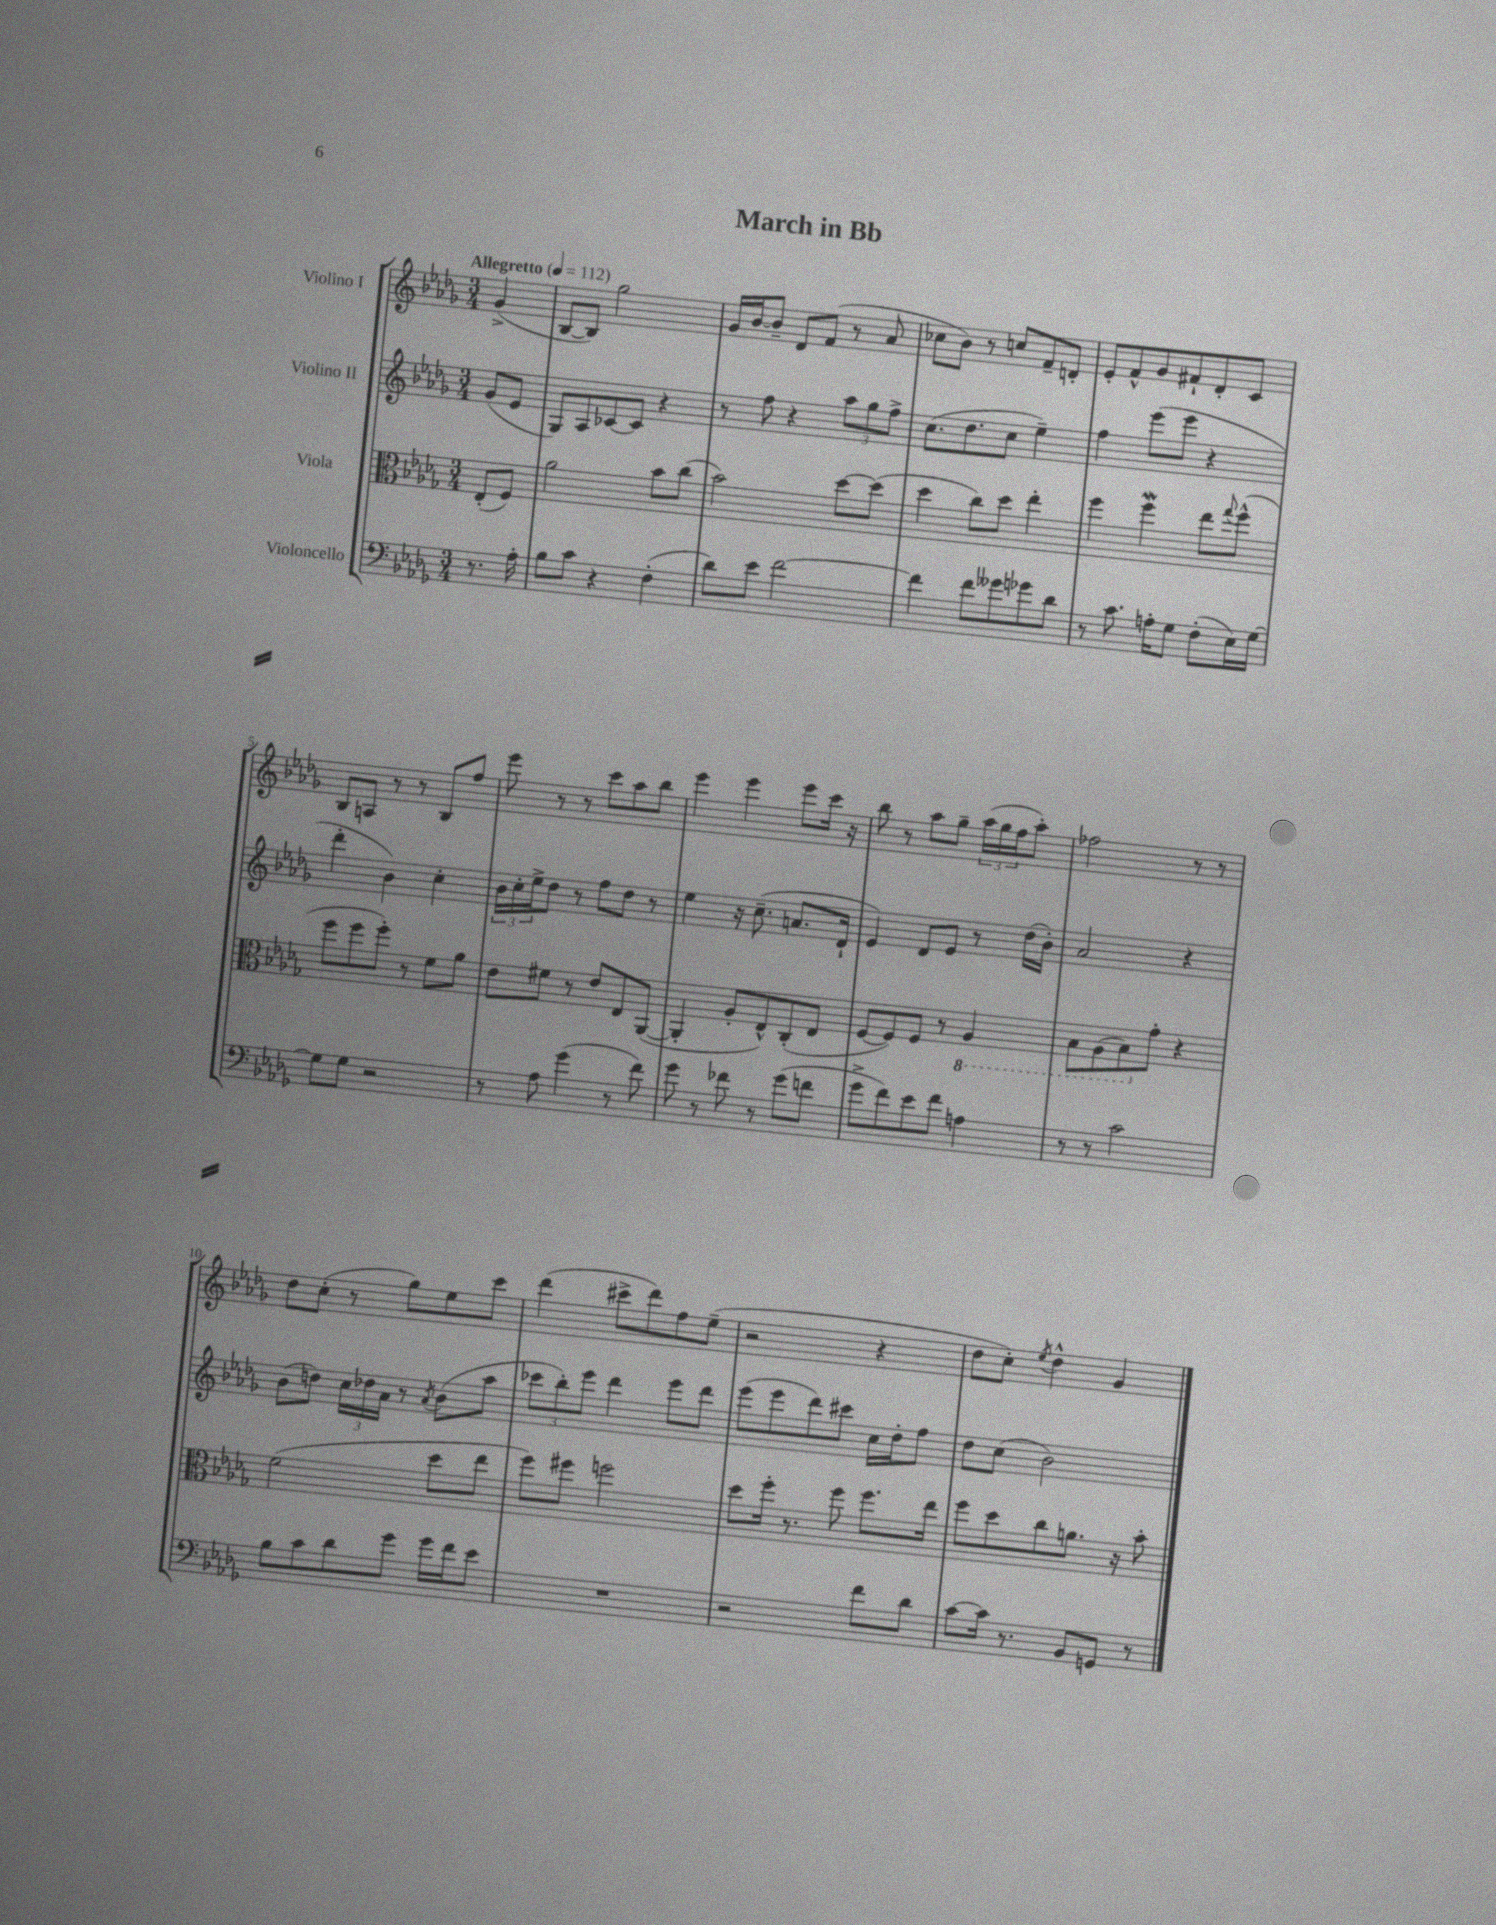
\header { title = "March in Bb" }
<<
\new StaffGroup <<
\new Staff = "s0" \with { instrumentName = "Violino I" } {
    \clef treble \key des \major \numericTimeSignature \time 3/4 \partial 4 \tempo "Allegretto" 4 = 112
    ges'4->( |
    bes8~ bes8) ges''2 |
    ges'16 bes'16~ bes'8-- des'8 f'8( r8 aes'8 |
    ces''8 bes'8) r8 c''8 f'8-- d'8-. |
    ees'8-. f'8-^ ges'8 fis'8-! des'8-. c'8 |
    bes8 a8 r8 r8 bes8 f''8 |
    ees'''8 r8 r8 c'''8 aes''8 bes''8 |
    ees'''4 ees'''4 ees'''8 c'''16 r16 |
    bes''8 r8 aes''8 ges''8-- \tuplet 3/2 { aes''16( ges''16 f''16 } aes''8-.) |
    fes''2 r8 r8 |
    des''8 c''8-.( r8 ges''8) ees''8 c'''8 |
    des'''4( cis'''8-> des'''8) f''8 ees''8--( |
    r2 r4 |
    des''8 c''8-.) \acciaccatura { ees''8 } des''4-^ ges'4 \bar "|." |
}
\new Staff = "s1" \with { instrumentName = "Violino II" } {
    \clef treble \key des \major \numericTimeSignature \time 3/4 \partial 4
    ges'8( ees'8 |
    ges8) aes8 ces'8~ ces'8 r4 |
    r8 f''8 r4 \tuplet 3/2 { aes''8 ges''8 f''8-> } |
    c''8.( des''8. c''8 ees''4--) |
    f''4 ees'''8( ees'''8 r4 |
    des'''4-. bes'4) c''4-. |
    \tuplet 3/2 { bes'16 c''16-. ees''16-> } des''8 r8 f''8 des''8 r8 |
    ees''4 r16 c''8.--( a'8. des'16-! |
    ees'4) des'8 ees'8 r8 des''16( bes'16-.) |
    aes'2 r4 |
    bes'8( d''8) \tuplet 3/2 { c''16 des''16 aes'16 } r8 \acciaccatura { aes'8 } bes'8( aes''8 |
    \tuplet 3/2 { ces'''8 bes''8-.) ees'''8 } des'''4 ees'''8 des'''8 |
    ees'''8( ees'''8 des'''8) cis'''8 c''16 des''16-. f''8 |
    des''8 c''8( bes'2) \bar "|." |
}
\new Staff = "s2" \with { instrumentName = "Viola" } {
    \clef alto \key des \major \numericTimeSignature \time 3/4 \partial 4
    ees8-.( f8) |
    aes'2 bes'8 c''8( |
    bes'2) des''8~ des''8( |
    des''4 c''8) des''8 ees''4-. |
    f''4 f''4\mordent ees''8 \appoggiatura { ges''8 } f''8-^( |
    f''8 f''8 f''8-.) r8 f'8 aes'8 |
    ees'8 fis'8 r8 ees'8 ees8 aes,8~( |
    aes,4-. aes8-. ees8-^) c8-.( ees8 |
    f8~ f8) f8 r8 \ottava #-1 aes,4 |
    bes,8 aes,8( bes,8) \ottava #0 ges'8-. r4 |
    f'2( des''8 ees''8 |
    f''8) fis''8 f''2 |
    des''8 f''16-. r8. f''8 f''8. ees''16 |
    f''8 des''8 c''8 a'8. r16 bes'8-. \bar "|." |
}
\new Staff = "s3" \with { instrumentName = "Violoncello" } {
    \clef bass \key des \major \numericTimeSignature \time 3/4 \partial 4
    r8. aes16-. |
    bes8 c'8 r4 f4-.( |
    des'8) ees'8 f'2~ |
    f'4 f'8 geses'8 ges'8 des'8 |
    r8 c'8. a16-. ges8 f8-.( ees16) ges16~ |
    ges8 ges8 r2 |
    r8 aes8 ges'4( r8 f'8) |
    ges'8 r8 fes'8 r8 ges'8( f'8 |
    ges'8-> f'8) ees'8 f'8 a4 |
    r8 r8 c'2 |
    bes8 c'8 des'8 ges'8 ges'16 f'16 ees'8 |
    R2. |
    r2 f'8 des'8 |
    c'8~ c'16 r8. bes,8 g,8 r8 \bar "|." |
}
>>
>>
